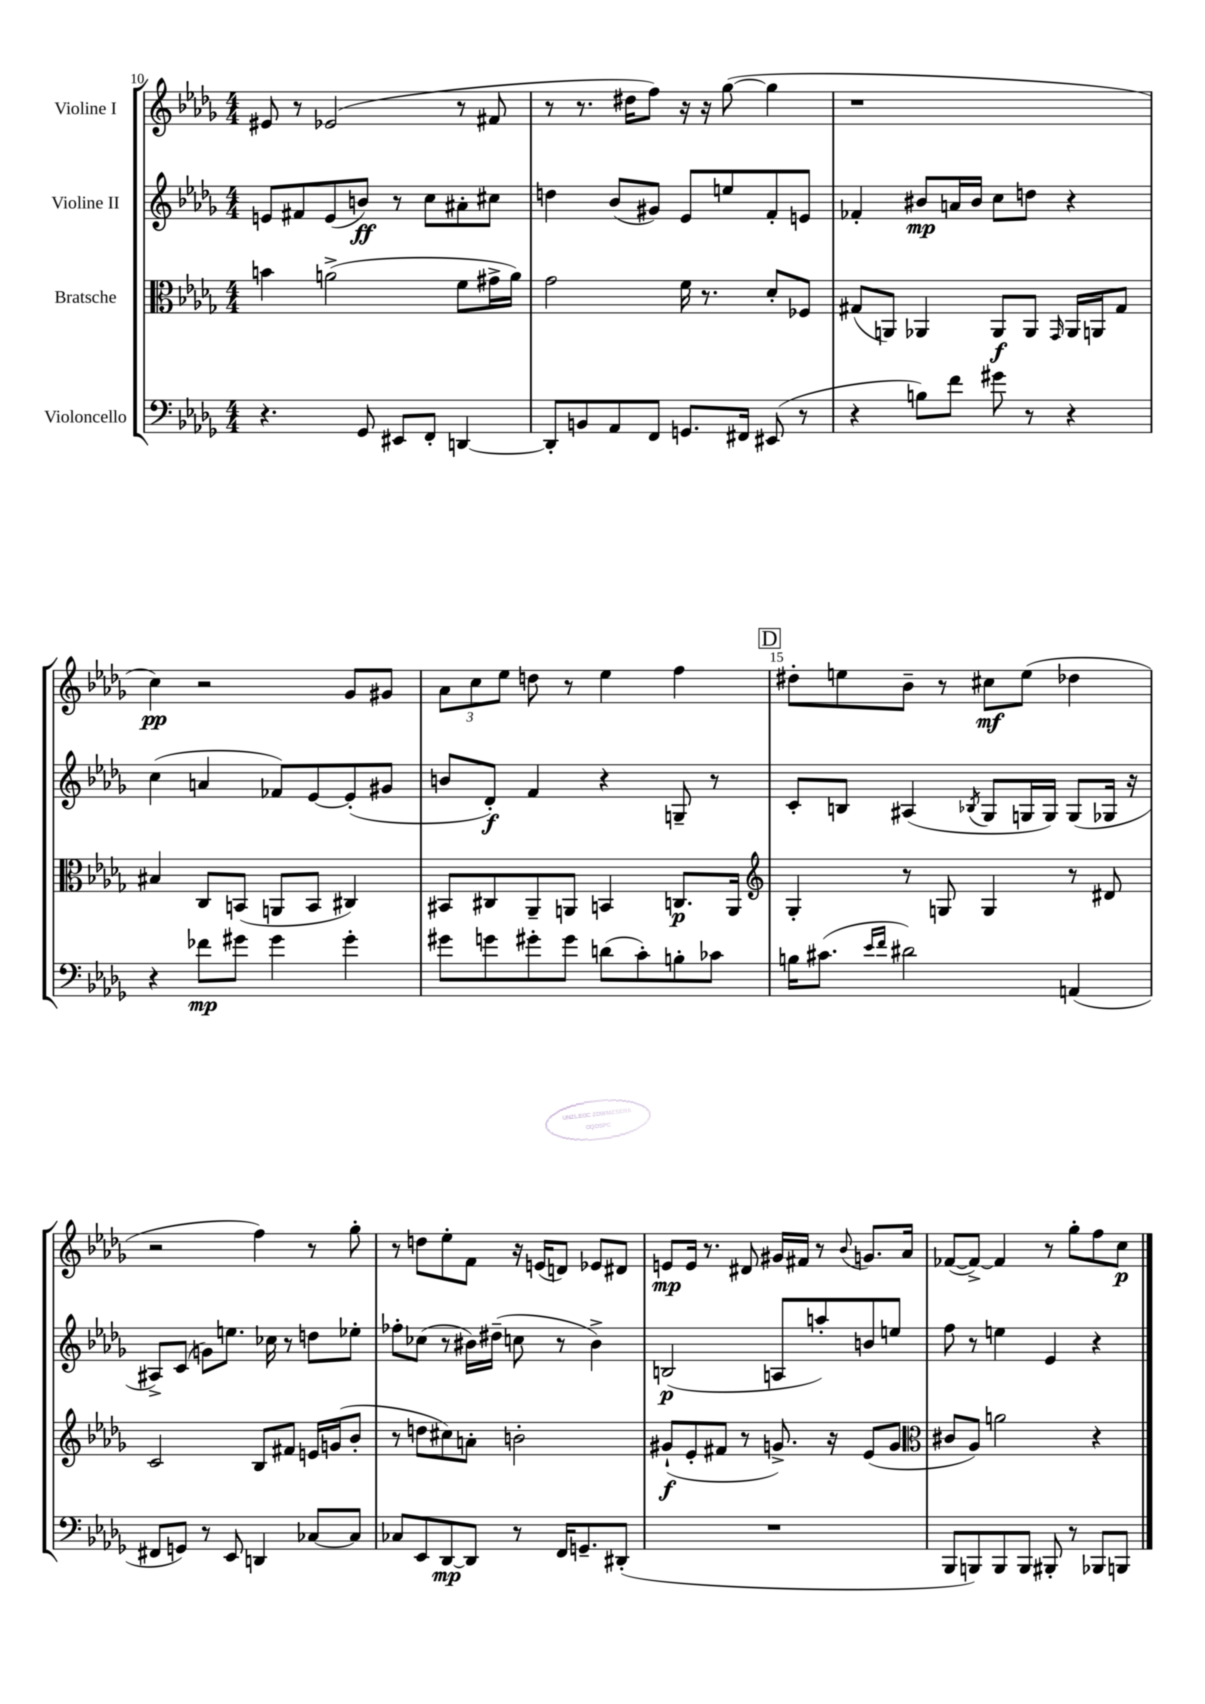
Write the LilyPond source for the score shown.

<<
\new StaffGroup <<
\new Staff = "s0" \with { instrumentName = "Violine I" } {
    \clef treble \key des \major \numericTimeSignature \time 4/4
    eis'8 r8 ees'2( r8 fis'8 |
    r8 r8. dis''16 f''8) r16 r16 ges''8~( ges''4 |
    r1 |
    c''4\pp) r2 ges'8 gis'8 |
    \tuplet 3/2 { aes'8 c''8 ees''8 } d''8 r8 ees''4 f''4 |
    \mark \markup { \box "D" } dis''8-. e''8 bes'8-- r8 cis''8\mf e''8( des''4 |
    r2 f''4) r8 ges''8-. |
    r8 d''8 ees''8-. f'8 r16 e'16( d'8) ees'8 dis'8 |
    e'8\mp e'16 r8. dis'8 gis'16 fis'16 r8 \appoggiatura { bes'8 } g'8. aes'16 |
    fes'8~( fes'8~->) fes'4 r8 ges''8-. f''8 c''8\p \bar "|." |
}
\new Staff = "s1" \with { instrumentName = "Violine II" } {
    \clef treble \key des \major \numericTimeSignature \time 4/4
    e'8 fis'8 e'8( b'8\ff) r8 c''8 ais'8-. cis''8 |
    d''4 bes'8( gis'8) ees'8 e''8 f'8-. e'8 |
    fes'4-. bis'8\mp a'16 bis'16 c''8 d''8 r4 |
    c''4( a'4 fes'8) ees'8~ ees'8-.( gis'8 |
    b'8 des'8-.\f) f'4 r4 g8-- r8 |
    \mark \markup { \box "D" } c'8-. b8 ais4( \acciaccatura { bes8 } ges8 g16 g16) g8( ges16 r16 |
    ais8->) c'8( g'8) e''8. ces''16 r8 d''8 ees''8-. |
    fes''8-. ces''8( r8 bis'16) dis''16--( c''8 r8 bis'4->) |
    b2\p( a8 a''8-.) b'8 e''8 |
    f''8 r8 e''4 ees'4 r4 \bar "|." |
}
\new Staff = "s2" \with { instrumentName = "Bratsche" } {
    \clef alto \key des \major \numericTimeSignature \time 4/4
    b'4 a'2->( f'8 gis'16-> a'16) |
    ges'2 f'16 r8. des'8-. fes8 |
    gis8( a,8) aes,4 aes,8\f aes,8 \grace { ges,16 } aes,16 a,16 gis8 |
    bis4 c8 b,8( a,8 b,8 cis4) |
    bis,8 cis8 aes,8-- a,8 b,4 c8.\p a,16 |
    \mark \markup { \box "D" } \clef treble ges4-. r8 g8 g4 r8 dis'8 |
    c'2 bes8 fis'8 e'16 g'16( bes'8-. |
    r8 d''8 cis''8) a'8-. b'2-. |
    gis'8-!\f( ees'8-. fis'8 r8 g'8.->) r16 ees'8( g'8 |
    \clef alto cis'8 aes8) a'2 r4 \bar "|." |
}
\new Staff = "s3" \with { instrumentName = "Violoncello" } {
    \clef bass \key des \major \numericTimeSignature \time 4/4
    r4. ges,8 eis,8 f,8-. d,4~ |
    d,8-. b,8 aes,8 f,8 g,8. fis,16 eis,8( r8 |
    r4 b8) f'8 gis'8 r8 r4 |
    r4 fes'8\mp gis'8 gis'4 gis'4-. |
    gis'8 g'8 gis'8-. gis'8 d'8( c'8-.) b8-. ces'8 |
    \mark \markup { \box "D" } b16 cis'8.( \grace { ees'16 f'16 } dis'2) a,4( |
    fis,8 g,8) r8 ees,8 d,4 ces8~ ces8 |
    ces8 ees,8 des,8~\mp des,8 r8 f,16 g,8.-- dis,8-.( |
    R1 |
    bes,,8 b,,8) b,,8 b,,8 bis,,8-. r8 bes,,8 b,,8 \bar "|." |
}
>>
>>
\layout { \context { \Score currentBarNumber = #10 \override BarNumber.break-visibility = ##(#f #t #t) barNumberVisibility = #(every-nth-bar-number-visible 5) } }
